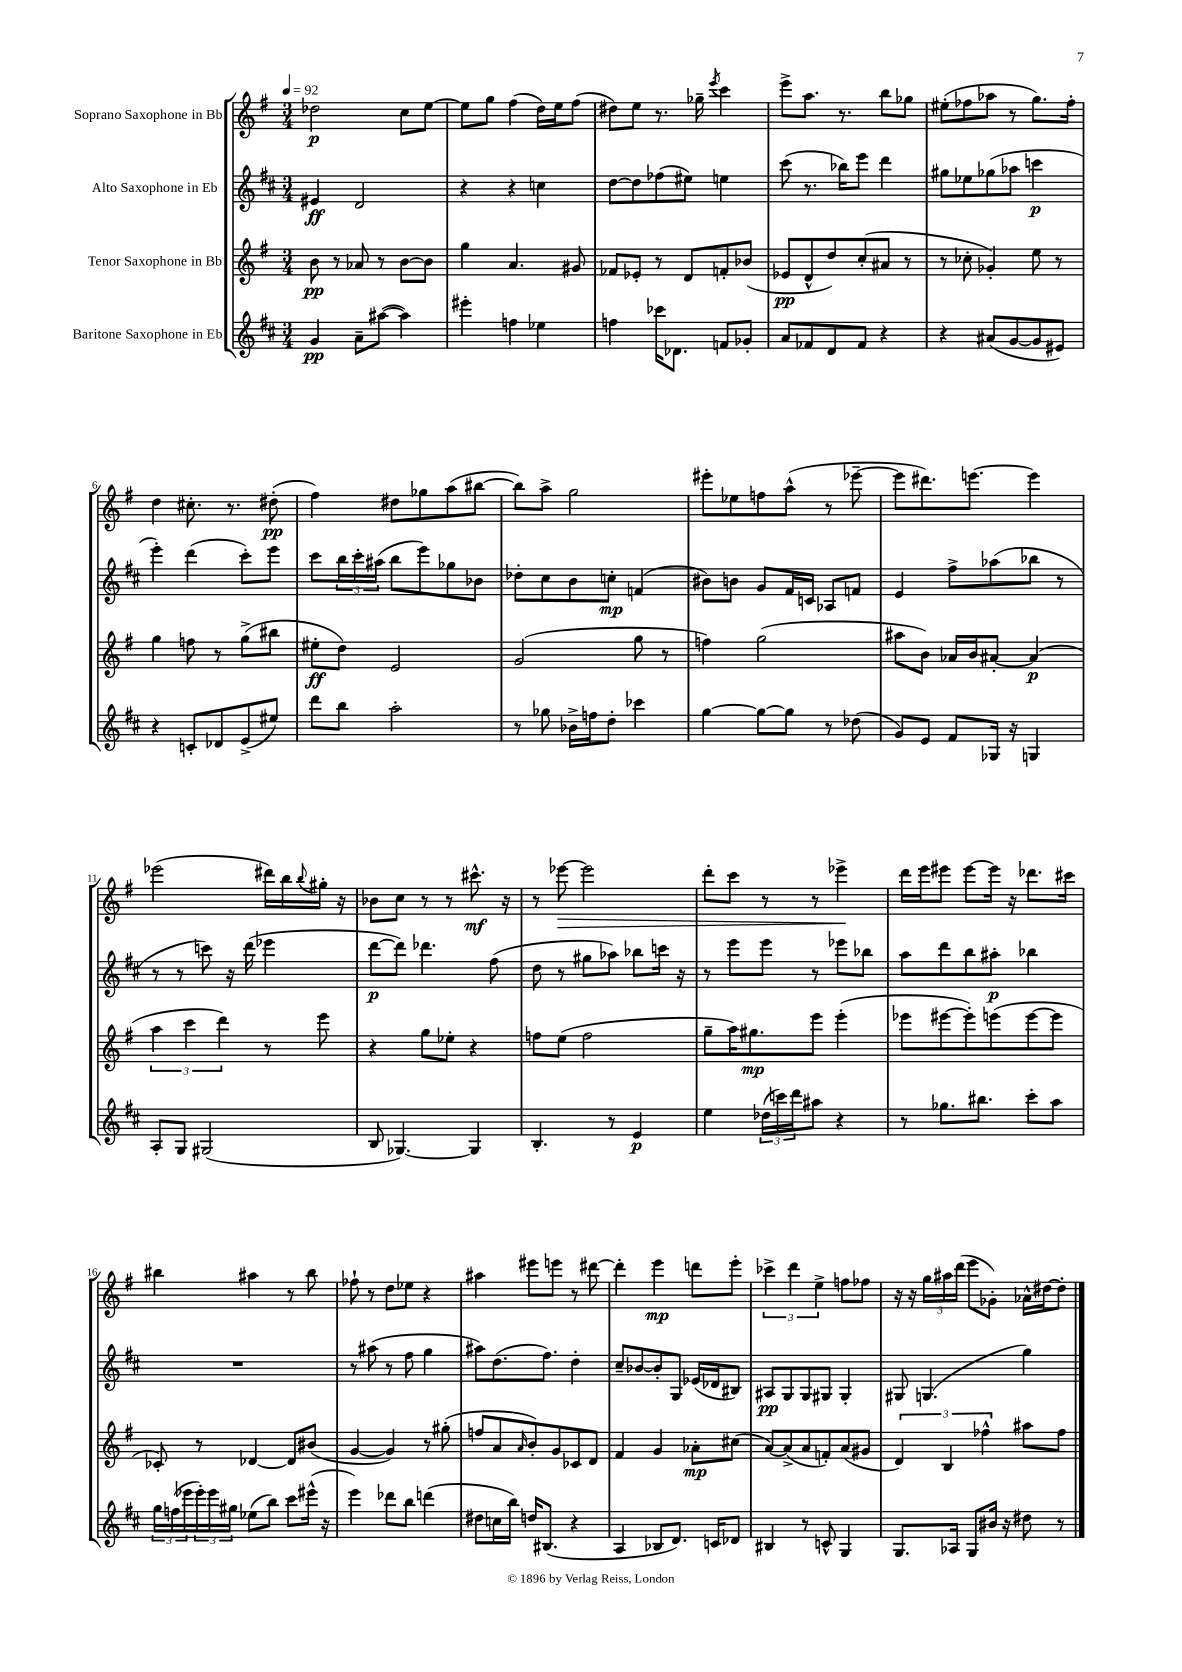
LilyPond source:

<<
\new StaffGroup <<
\new Staff = "s0" \with { instrumentName = "Soprano Saxophone in Bb" } {
    \clef treble \key g \major \numericTimeSignature \time 3/4 \tempo 4 = 92
    des''2\p c''8 e''8~ |
    e''8 g''8 fis''4( d''16) e''16 fis''8( |
    dis''8) e''8 r8. ges''16-- \acciaccatura { e'''8 } c'''4 |
    e'''8-> a''8. r8. b''8 ges''8 |
    eis''8-.( fes''8 aes''8 r8 g''8.) fes''16-. |
    d''4 cis''8.-. r8. dis''8-.\pp( |
    fis''4) dis''8 ges''8 a''8( bis''8~ |
    bis''8) a''8-> g''2 |
    eis'''8-. ees''8 f''8 a''8-^( r8 ees'''8~-- |
    ees'''8 dis'''8.) e'''8.~ e'''4 |
    ees'''2( dis'''16) b''16 \appoggiatura { b''8 } gis''16-. r16 |
    bes'8 c''8 r8 r8 cis'''8.-^\mf r16 |
    r8 ees'''8~\> ees'''2 |
    d'''8-. c'''8 r8 r8 ees'''4->\! |
    d'''16 e'''16 eis'''8 eis'''8~ eis'''16 r16 des'''8. cis'''16 |
    bis''4 ais''4 r8 bis''8 |
    fes''8-! r8 d''8 ees''8 r4 |
    ais''4 eis'''8 e'''8 r8 dis'''8~ |
    dis'''4-. e'''4\mp d'''8 e'''8-. |
    \tuplet 3/2 { ces'''4-> d'''4 e''4-> } f''8 fes''8 |
    r16 r16 \tuplet 3/2 { g''16 ais''16 d'''16( } e'''8 ges'8-.) aes'16-^ dis''16~ dis''8-. \bar "|." |
}
\new Staff = "s1" \with { instrumentName = "Alto Saxophone in Eb" } {
    \clef treble \key d \major \numericTimeSignature \time 3/4
    eis'4\ff d'2 |
    r4 r4 c''4 |
    d''8~ d''8 fes''8( eis''8) e''4 |
    cis'''8( r8. bes''16) e'''8 d'''4 |
    gis''8 ees''8 ges''8( aes''8 c'''4\p |
    e'''4-.) d'''4( cis'''8-.) e'''8 |
    cis'''8 \tuplet 3/2 { b''16 cis'''16-. ais''16( } b''8 e'''8) ges''8 bes'8 |
    des''8-. cis''8 b'8 c''8-.\mp f'4( |
    bis'8) b'8 g'8 fis'16 c'16 aes8 f'8 |
    e'4 fis''8-> aes''8( bes''8 r8 |
    r8 r8 c'''8) r16 d'''16( ees'''4 |
    d'''8~\p d'''8) des'''4. fis''8( |
    d''8 r8 gis''8 aes''8) bes''8 c'''16 r16 |
    r8 e'''8 e'''8 r8 ees'''8 bes''8 |
    a''8 d'''8 b''8 ais''8-.\p bes''4 |
    R2. |
    r8 ais''8( r8 fis''8 g''4 |
    ais''8) d''8.( fis''8.) d''4-. |
    cis''8-- bes'8~ bes'8-. g8 ees'16( des'16 bis8) |
    ais8\pp g8 g8 gis8 gis4-. |
    gis8 g4.( g''4) \bar "|." |
}
\new Staff = "s2" \with { instrumentName = "Tenor Saxophone in Bb" } {
    \clef treble \key g \major \numericTimeSignature \time 3/4
    b'8\pp r8 aes'8 r8 b'8~ b'8 |
    g''4 a'4. gis'8 |
    fes'8 ees'8-. r8 d'8 f'8-. bes'8( |
    ees'8\pp d'8-^ d''8) c''8-.( ais'8 r8 |
    r8 ces''8-. ges'4-.) e''8 r8 |
    g''4 f''8 r8 g''8->( bis''8 |
    eis''8-.\ff d''8) e'2 |
    g'2( g''8 r8 |
    f''4) g''2( |
    ais''8 b'8) aes'16 b'16 ais'8~-. ais'4\p( |
    \tuplet 3/2 { a''4 c'''4 d'''4) } r8 e'''8 |
    r4 g''8 ees''8-. r4 |
    f''8 e''8( f''2 |
    g''8-- a''16) gis''8.\mp e'''8 e'''4-.( |
    ees'''8 eis'''8~ eis'''8-.) e'''8( e'''8~ e'''8 |
    ces'8-.) r8 des'4~ des'8 bis'8( |
    g'4~ g'4) r8 gis''8-.( |
    f''8 a'8 \grace { a'16 } b'8-.) g'8 ces'8 d'8 |
    fis'4 g'4 aes'8-.\mp cis''8( |
    a'8~) a'8->( a'8 f'8-.) a'8( gis'8 |
    \tuplet 3/2 { d'4) b4 fes''4-^ } ais''8 fes''8 \bar "|." |
}
\new Staff = "s3" \with { instrumentName = "Baritone Saxophone in Eb" } {
    \clef treble \key d \major \numericTimeSignature \time 3/4
    g'4\pp a'8-- ais''8~( ais''4) |
    eis'''4-. f''4 ees''4 |
    f''4 ces'''16 des'8. f'8 ges'8-. |
    a'8 fes'8 d'8 fes'8 r4 |
    r4 ais'8( g'8~ g'8 eis'8) |
    r4 c'8-. des'8 e'8->( eis''8) |
    d'''8 b''8 a''2-. |
    r8 ges''8 bes'16-> f''16 d''8-. ces'''4 |
    g''4~ g''8~ g''8 r8 des''8( |
    g'8) e'8 fis'8 ges16 r16 g4 |
    a8-. g8 gis2( |
    b8 ges4.~) ges4 |
    b4.-. r8 e'4\p |
    e''4 \tuplet 3/2 { des''16( c'''16) d'''16 } ais''8 r4 |
    r8 ges''8. bis''8. cis'''8-. a''8 |
    \tuplet 3/2 { g''16 f''16( ees'''16 } \tuplet 3/2 { ees'''16-.) ees'''16 gis''16 } ees''8( b''8) cis'''8 eis'''16-^( r16 |
    e'''4) des'''8 b''8 d'''4( |
    dis''8 c''16 b''16) d''16 bis8.( r4 |
    a4 bes8 d'8.) c'16 des'8 |
    bis4 r8 c'8-^ g4 |
    g8. aes16 g8 bis'16 r16 dis''8 r8 \bar "|." |
}
>>
>>
